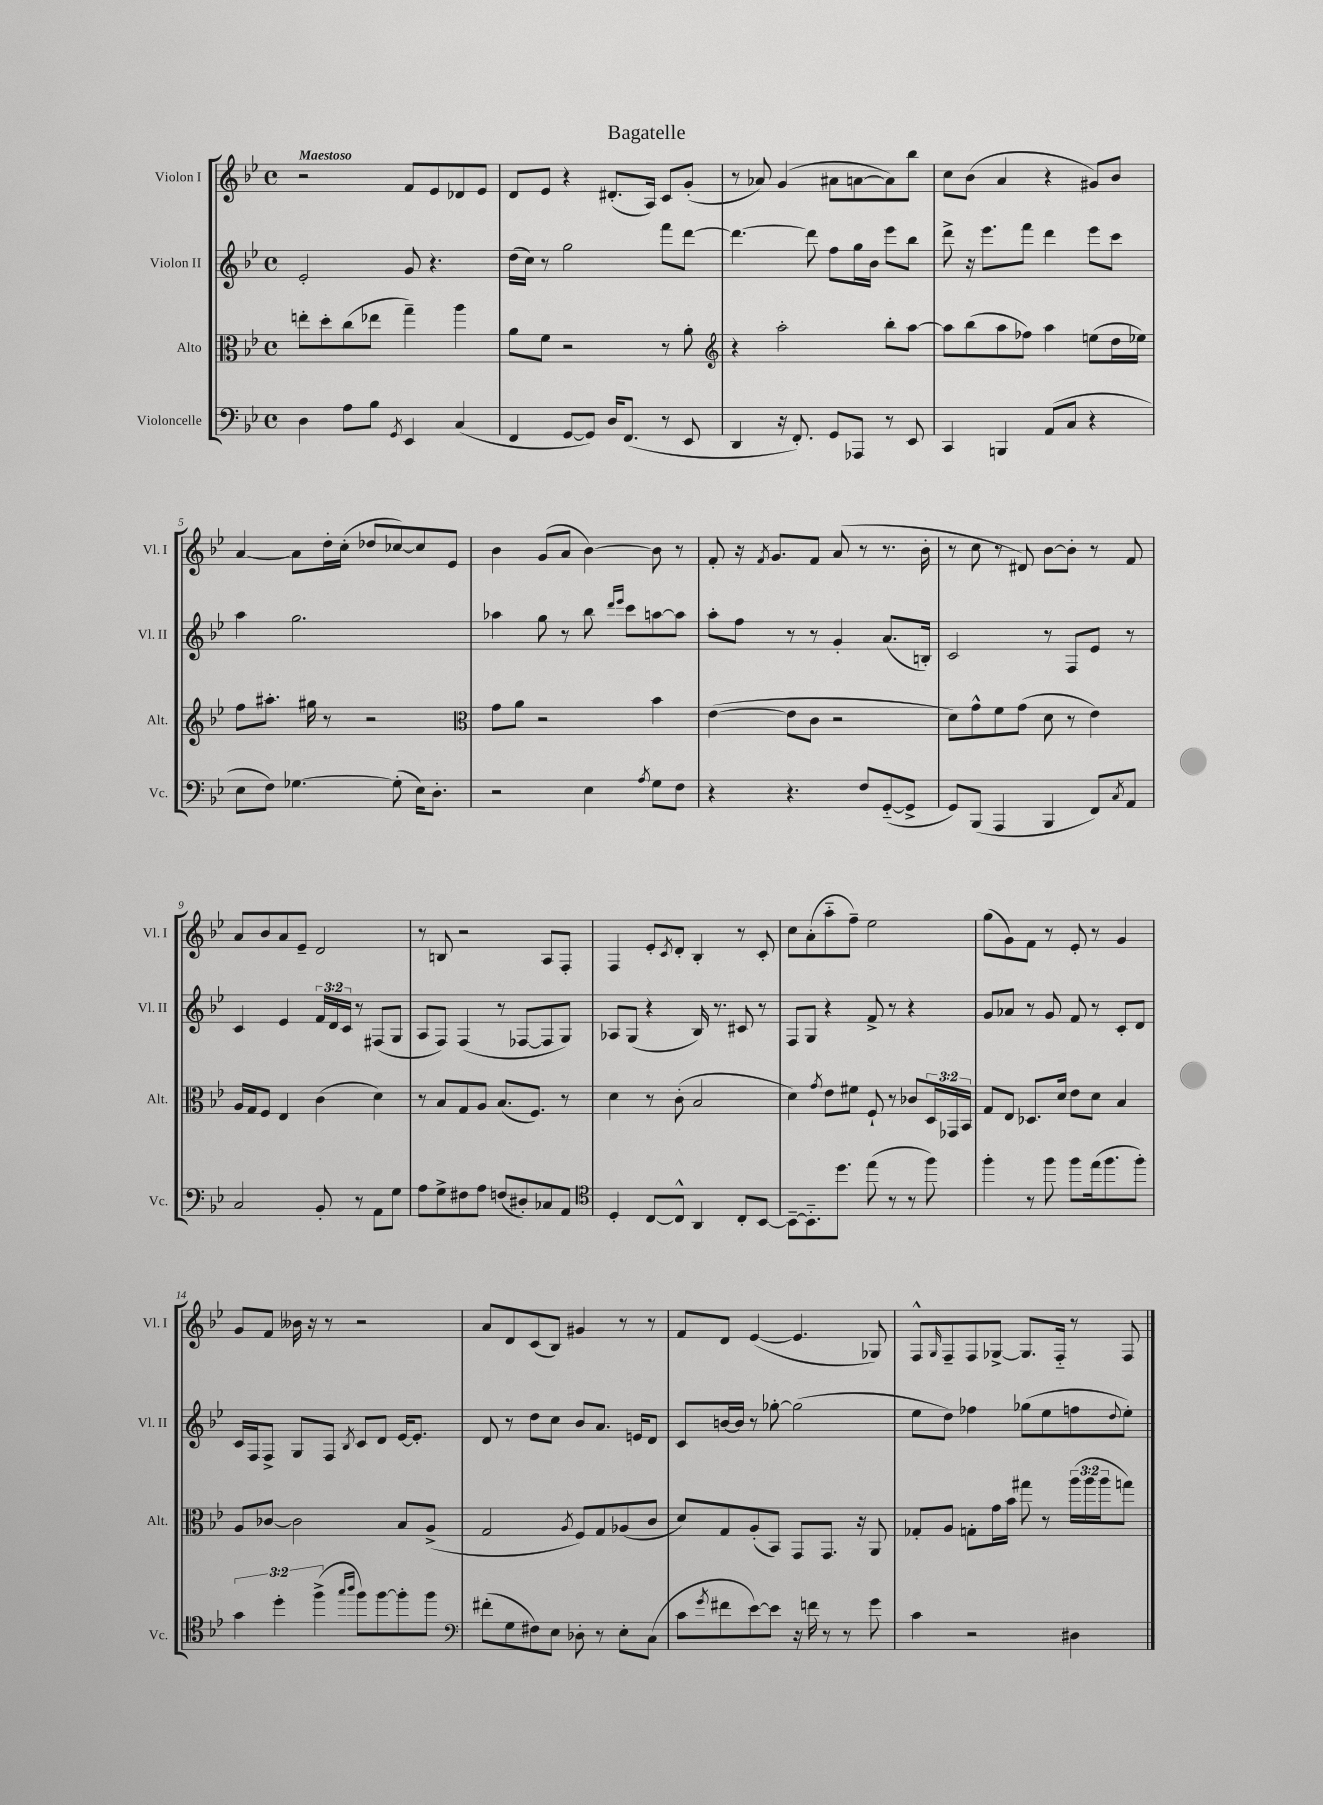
\header { title = "Bagatelle" }
<<
\new StaffGroup <<
\new Staff = "s0" \with { instrumentName = "Violon I" shortInstrumentName = "Vl. I" } {
    \clef treble \key bes \major \defaultTimeSignature \time 4/4 \tempo "Maestoso"
    r2 f'8 ees'8 des'8 ees'8 |
    d'8 ees'8 r4 dis'8.-.( a16) c'8 g'8-.( |
    r8 aes'8) g'4( ais'8 a'8~ a'8) bes''8 |
    c''8 bes'8( a'4 r4 gis'8) bes'8 |
    a'4~ a'8 d''16-. c''16-.( des''8 ces''8~) ces''8 ees'8 |
    bes'4 g'8( a'8 bes'4~) bes'8 r8 |
    f'8-. r16 \acciaccatura { f'8 } g'8. f'8 a'8( r8 r8. bes'16-. |
    r8 c''8 r8 dis'8) bes'8~ bes'8-. r8 f'8 |
    a'8 bes'8 a'8 ees'8-- d'2 |
    r8 b8 r2 a8 f8-. |
    f4 ees'8-. \acciaccatura { c'8 } d'8-. bes4-. r8 c'8-. |
    c''8 a'8-.( a''8-_ f''8--) ees''2 |
    g''8( g'8) f'8 r8 ees'8-. r8 g'4 |
    g'8 f'8 beses'16 r16 r8 r2 |
    a'8 d'8 c'8( bes8) gis'4 r8 r8 |
    f'8 d'8 ees'4~( ees'4. ges8) |
    f8-^ \grace { g16 } f8-- f8 ges8~-> ges8. f16-_ r8 f8 \bar "|." |
}
\new Staff = "s1" \with { instrumentName = "Violon II" shortInstrumentName = "Vl. II" } {
    \clef treble \key bes \major \defaultTimeSignature \time 4/4 \override Staff.TupletNumber.text = #tuplet-number::calc-fraction-text
    ees'2-. g'8 r4. |
    d''16( c''16) r8 g''2 f'''8 d'''8~ |
    d'''4.~ d'''8 f''8 g''16 bes'16 ees'''8 bes''8 |
    d'''8-> r16 ees'''8. f'''8 d'''4 ees'''8 c'''8 |
    a''4 g''2. |
    aes''4 g''8 r8 bes''8 \grace { d'''16 ees'''16 } c'''8 a''8~ a''8 |
    a''8-. f''8 r8 r8 g'4-. a'8.( b16-.) |
    c'2 r8 f8 ees'8 r8 |
    c'4 ees'4 \tuplet 3/2 { f'16 d'16 c'16 } r8 fis8( g8 |
    a8 f8) f4( r8 fes8~ fes8 g8) |
    aes8 g8( r4 bes16) r8. cis'8 r8 |
    f8 g8 r4 f'8-> r8 r4 |
    g'8 aes'8 r8 g'8 f'8 r8 c'8-. d'8 |
    c'16 f16 f8-> g8 f8 \acciaccatura { bes8 } c'8 d'8 ees'16~ ees'8.-. |
    d'8 r8 d''8 c''8 bes'8 a'8. e'16 d'8 |
    c'8 b'16~ b'16 r8 ges''8~-. ges''2( |
    ees''8 d''8) fes''4 ges''8( ees''8 f''8 \appoggiatura { d''8 } ees''8-.) \bar "|." |
}
\new Staff = "s2" \with { instrumentName = "Alto" shortInstrumentName = "Alt." } {
    \clef alto \key bes \major \defaultTimeSignature \time 4/4 \override Staff.TupletNumber.text = #tuplet-number::calc-fraction-text
    e''8-. d''8-. c''8( ees''8 g''4--) a''4 |
    a'8 f'8 r2 r8 a'8-. |
    \clef treble r4 a''2-. bes''8-. a''8~ |
    a''8 bes''8( a''8 fes''8) a''4 e''8( d''16 ees''16) |
    f''8 ais''8.-. gis''16 r8 r2 |
    \clef alto g'8 a'8 r2 bes'4 |
    ees'4~( ees'8 c'8 r2 |
    d'8) g'8-^ f'8 g'8( d'8 r8 ees'4) |
    a16 g16 f8 ees4 c'4( d'4) |
    r8 bes8 g8 a8 bes8.( f8.) r8 |
    d'4 r8 c'8-.( bes2 |
    d'4) \acciaccatura { g'8 } ees'8 fis'8 f8-! r8 ces'8 \tuplet 3/2 { d16 ges,16 bes,16 } |
    g8 ees8 des8. d'16 ees'8 d'8 bes4 |
    a8 ces'8~ ces'2 bes8 a8->( |
    g2 \acciaccatura { a8 } f8) g8 aes8( c'8 |
    d'8) g8 a8-.( bes,8) g,8 g,8. r16 a,8 |
    ges8-. a8 g8-. g'16 bes'16 gis''8 r8 \tuplet 3/2 { a''16( a''16 a''16 } g''8) \bar "|." |
}
\new Staff = "s3" \with { instrumentName = "Violoncelle" shortInstrumentName = "Vc." } {
    \clef bass \key bes \major \defaultTimeSignature \time 4/4 \override Staff.TupletNumber.text = #tuplet-number::calc-fraction-text
    d4 a8 bes8 \acciaccatura { g,8 } ees,4 c4( |
    f,4 g,8~ g,8) d16 f,8.( r8 ees,8 |
    d,4 r16 f,8.-.) g,8 aes,,8 r8 ees,8 |
    c,4 b,,4 a,8( c8 r4 |
    ees8 f8) ges4.~ ges8-.( ees16) d8.-. |
    r2 ees4 \acciaccatura { a8 } g8 f8 |
    r4 r4. f8 g,8~-_( g,8-> |
    g,8) bes,,8( a,,4 bes,,4 f,8) \acciaccatura { c8 } a,8 |
    c2 bes,8-. r8 a,8 g8 |
    a8 g8-> fis8 a8 f8( dis8-.) ces8 a,8 |
    \clef tenor d4-. c8~ c8-^ a,4 c8-. bes,8~ |
    bes,8~-- bes,8.-_ d''8. ees''8( r8 r8 f''8) |
    f''4-. r8 f''8 f''8 ees''16( f''8. f''8-.) |
    \tuplet 3/2 { g'4 d''4-. f''4->( } \grace { g''16 a''16 } f''8) f''8~ f''8-. f''8 |
    \clef bass fis'8-.( g8 fis8) ees8 des8-. r8 ees8-. c8( |
    c'8 \acciaccatura { g'8 } fis'8 ees'8~) ees'8 r16 f'16 r8 r8 g'8 |
    c'4 r2 dis4 \bar "|." |
}
>>
>>
